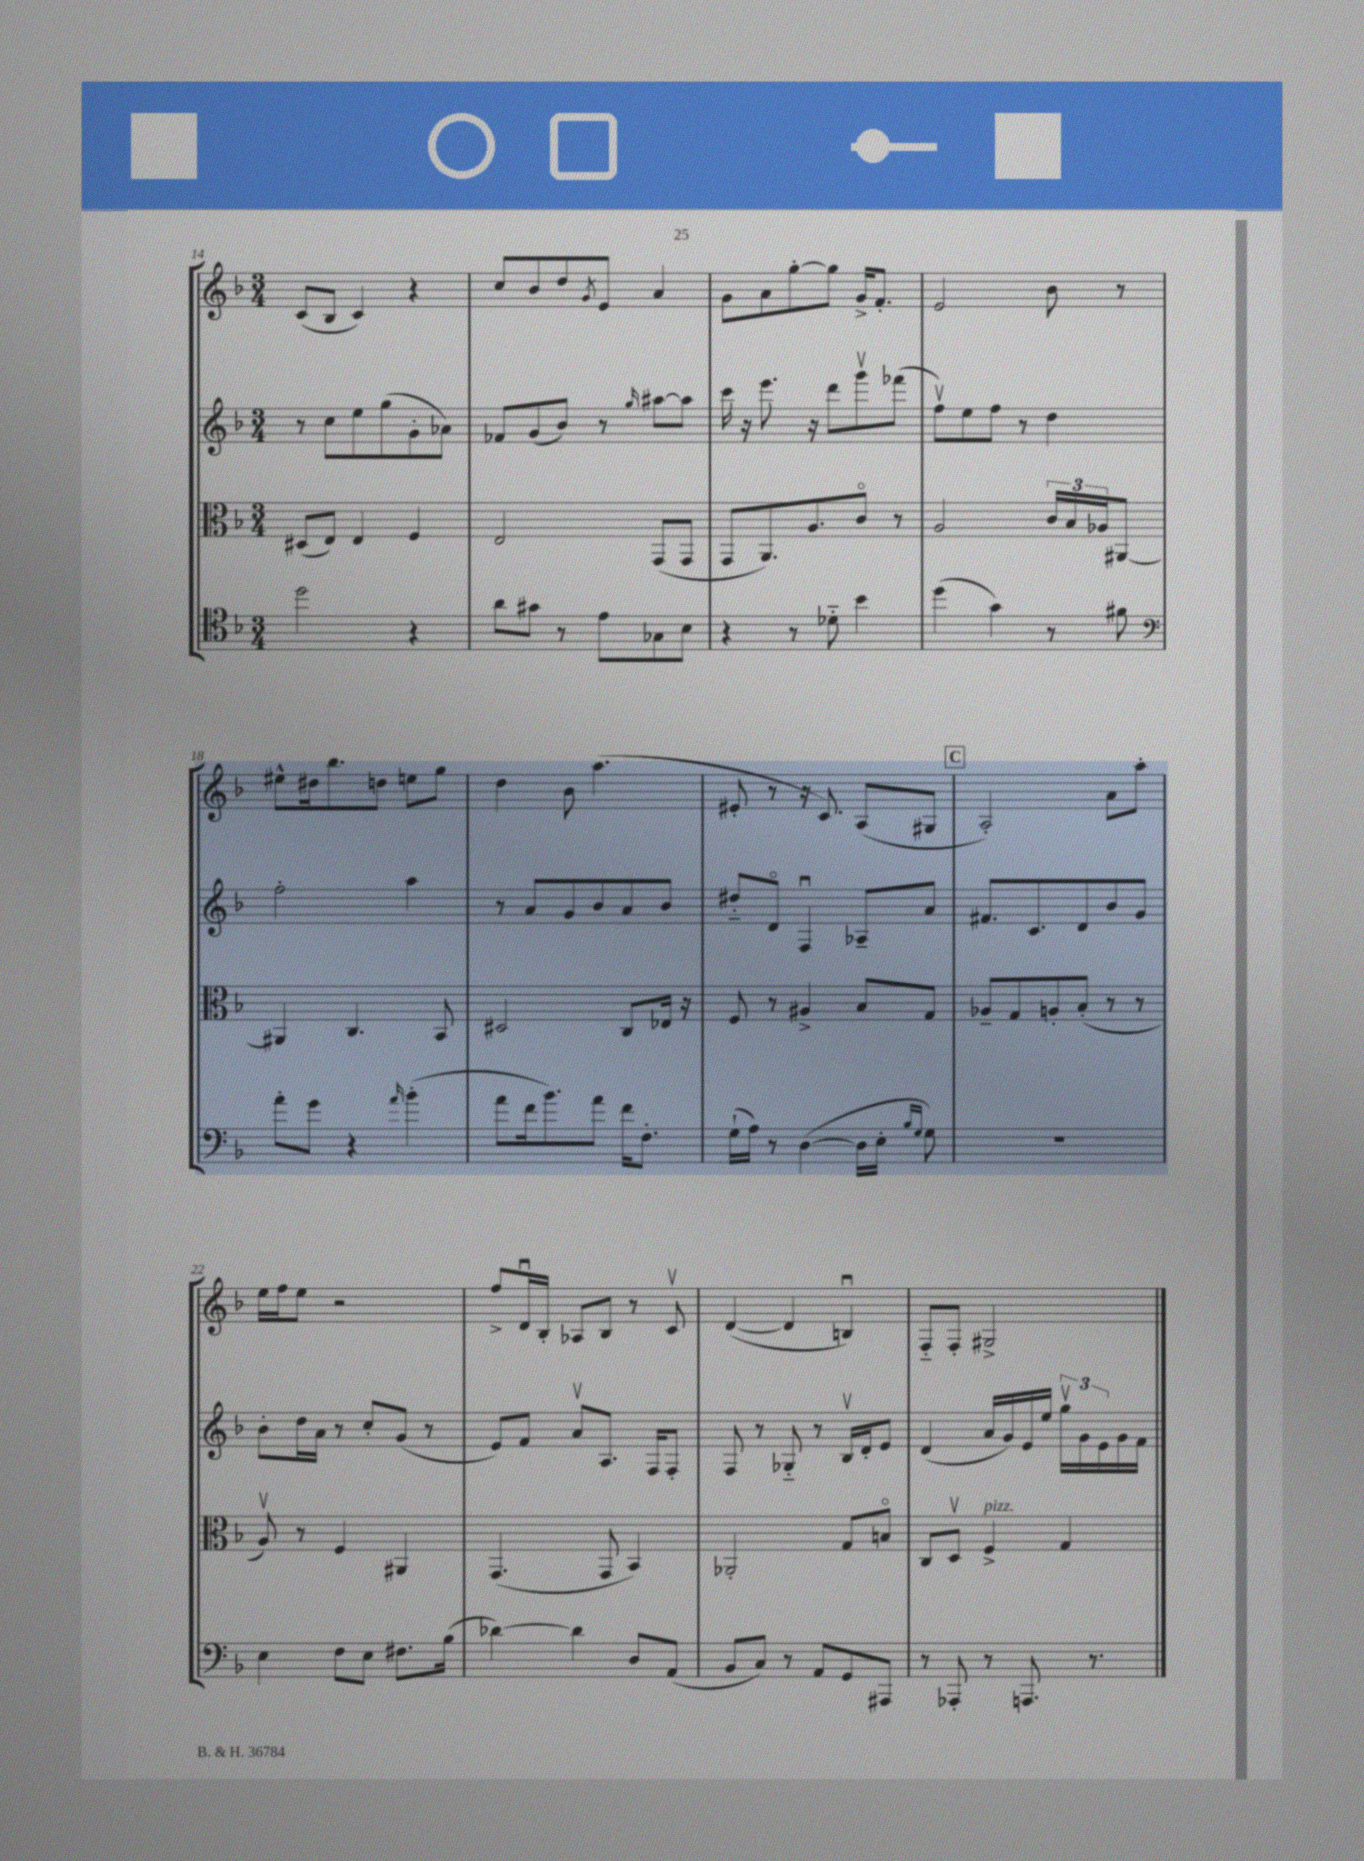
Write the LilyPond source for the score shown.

<<
\new StaffGroup <<
\new Staff = "s0" {
    \clef treble \key f \major \numericTimeSignature \time 3/4
    c'8( bes8 c'4) r4 |
    c''8 bes'8 d''8 \acciaccatura { g'8 } e'8 a'4 |
    g'8 a'8 g''8~-. g''8 g'16-> f'8.-. |
    e'2 bes'8 r8 |
    eis''8-^ dis''16 bes''8. d''8 e''8 g''8 |
    d''4 bes'8 a''4.( |
    eis'8-. r8 r16 c'8.) a8( gis8 |
    \mark \markup { \box "C" } a2-.) a'8 a''8-. |
    e''16 f''16 e''8 r2 |
    f''8-> d'16\downbow bes16-. aes8 bes8 r8 c'8\upbow |
    d'4~( d'4 b4\downbow) |
    f8-_ f8-. gis2-> \bar "|." |
}
\new Staff = "s1" {
    \clef treble \key f \major \numericTimeSignature \time 3/4
    r8 c''8 e''8 g''8( g'8-. aes'8) |
    fes'8 g'8( bes'8) r8 \grace { g''16 } ais''8~ ais''8 |
    c'''16 r16 e'''8. r16 d'''8 g'''8\upbow fes'''8( |
    f''8\upbow) e''8 f''8 r8 d''4 |
    f''2-. a''4 |
    r8 a'8 g'8 bes'8 a'8 bes'8 |
    dis''8-_ d'8\flageolet f4\downbow aes8-- a'8 |
    \mark \markup { \box "C" } fis'8. c'8. d'8 bes'8 g'8 |
    bes'8-. d''16 a'16 r8 c''8-. g'8( r8 |
    e'8) f'8 a'8\upbow a8. f16 f8-. |
    f8 r8 ges8-_ r8 bes16\upbow d'16-. e'8 |
    d'4( a'16 g'16) e'16 e''16 \tuplet 3/2 { g''16\upbow g'16 e'16 } g'16 f'16 \bar "|." |
}
\new Staff = "s2" {
    \clef alto \key f \major \numericTimeSignature \time 3/4
    dis8( e8) e4 f4 |
    e2 g,8( g,8 |
    g,8 a,8.) a8. c'8\flageolet r8 |
    a2 \tuplet 3/2 { c'16 bes16 aes16 } ais,8~ |
    ais,4 c4. bes,8 |
    dis2 c8 ees16 r16 |
    f8 r8 ais4-> bes8 g8 |
    \mark \markup { \box "C" } aes8-- g8 a8-. bes8-.( r8 r8 |
    a8\upbow) r8 f4 ais,4 |
    g,4.( g,8 bes,4) |
    aes,2-. g8 b8\flageolet |
    c8 d8\upbow f4->^\markup { \italic "pizz." } g4 \bar "|." |
}
\new Staff = "s3" {
    \clef tenor \key f \major \numericTimeSignature \time 3/4
    d''2 r4 |
    a'8 gis'8 r8 e'8 ges8 bes8 |
    r4 r8 des'8-_ bes'4 |
    d''4( g'4) r8 fis'8 |
    \clef bass a'8-. g'8 r4 \grace { a'16 } bes'4-.( |
    a'8 f'16 bes'8.) a'8 f'16 f8.-. |
    g16-!( a16) r8 d4~( d16 e16-. \grace { bes16 g16 } g8) |
    \mark \markup { \box "C" } R2. |
    e4 f8 e8 fis8. bes16( |
    des'4~) des'4 d8 a,8( |
    bes,8 c8) r8 a,8 g,8 ais,,8 |
    r8 aes,,8-. r8 a,,8. r8. \bar "|." |
}
>>
>>
\layout { \context { \Score currentBarNumber = #14 } }
